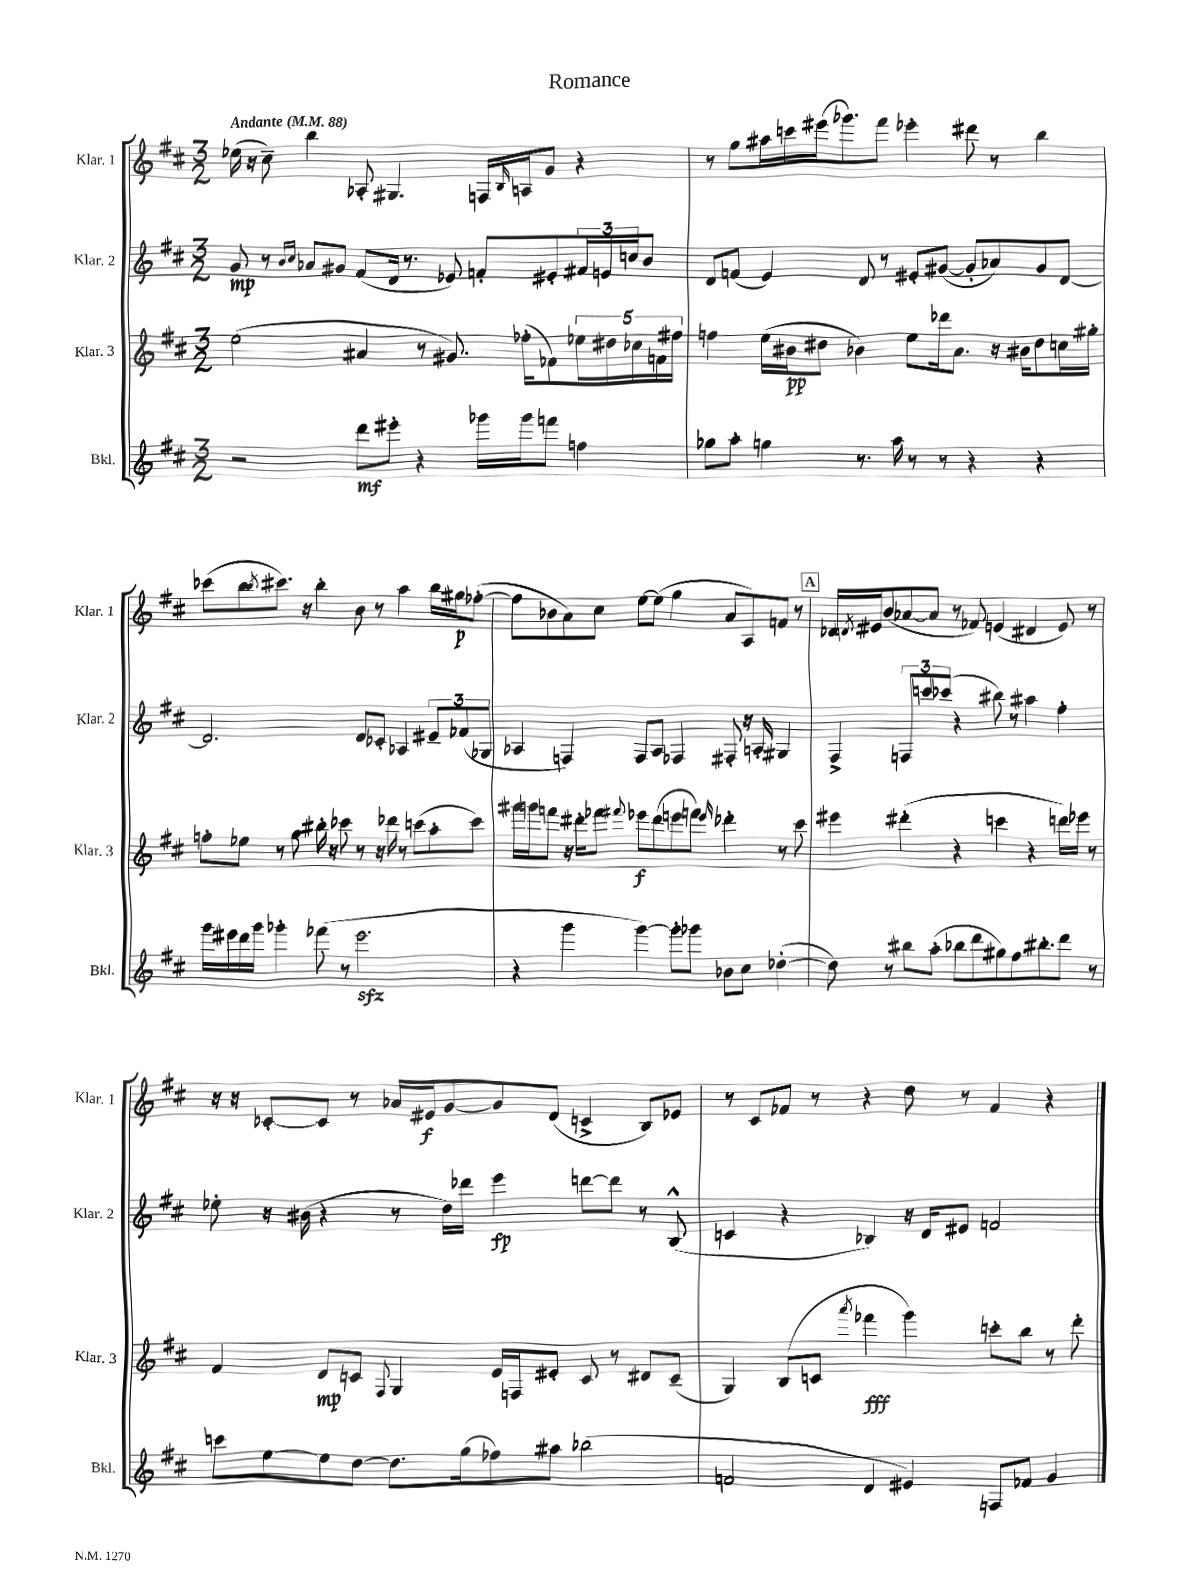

**kern	**dynam	**kern	**dynam	**kern	**dynam	**kern	**dynam
*part4	*part4	*part3	*part3	*part2	*part2	*part1	*part1
*staff4	*staff4	*staff3	*staff3	*staff2	*staff2	*staff1	*staff1
*I"Bkl.	*	*I"Klar. 3	*	*I"Klar. 2	*	*I"Klar. 1	*
*I'Bkl.	*	*I'Klar. 3	*	*I'Klar. 2	*	*I'Klar. 1	*
*clefG2	*	*clefG2	*	*clefG2	*	*clefG2	*
*k[f#c#]	*	*k[f#c#]	*	*k[f#c#]	*	*k[f#c#]	*
*M3/2	*	*M3/2	*	*M3/2	*	*M3/2	*
*MM88	*	*MM88	*	*MM88	*	*MM88	*
=1	=1	=1	=1	=1	=1	=1	=1
!	!	!	!	!	!	!LO:TX:a:B:t=Andante	!
2r	.	(2ee\	.	8g/	mp	(16ee-X\	.
.	.	.	.	.	.	16r	.
.	.	.	.	8r	.	8cc#~\)	.
.	.	.	.	16qqb/LL	.	.	.
.	.	.	.	16qqcc#/JJ	.	.	.
.	.	.	.	8a-X/L	.	4bb\	.
.	.	.	.	8g#X/J	.	.	.
8ddd\L	mf	4a#X/	.	(8f#/L	.	8A-X'/	.
8eee#X'\J	.	.	.	16d/Jk	.	4.G#X/	.
.	.	.	.	8.r	.	.	.
4r	.	8r	.	.	.	.	.
.	.	8.g#X/)	.	8e-X/)	.	.	.
16ggg-X\LL	.	.	.	8fn'/L	.	16Fn/LL	.
.	.	.	.	.	.	16qqB/	.
16ggg-\J	.	(16ff-X'\KL	.	.	.	16An/J	.
8fffn\J	.	8f-X\)	.	8e#X'/	.	8g/J	.
4ffn\	.	20ee-X\L	.	24f#X/L	.	4r	.
.	.	.	.	24en/	.	.	.
.	.	20dd#X\	.	.	.	.	.
.	.	.	.	24ccn/J	.	.	.
.	.	20cc-X\	.	.	.	.	.
.	.	.	.	8b/J	.	.	.
.	.	20fn\	.	.	.	.	.
.	.	20ff#X\JJ	.	.	.	.	.
=2	=2	=2	=2	=2	=2	=2	=2
8gg-X\L	.	4ffn\	.	8d/L	.	8r	.
8aa'\J	.	.	.	(8fn/J	.	8gg\L	.
4ggn\	.	(16ee\LL	.	4e/)	.	16aa#X\L	.
.	.	16b#X\J	pp	.	.	16cccn\	.
.	.	8dd#X\J	.	.	.	(16eee#X\J	.
.	.	.	.	.	.	8.ggg-X\)	.
8.r	.	4b-X\)	.	8d/	.	.	.
.	.	.	.	8r	.	8fff#\J	.
16aa\	.	.	.	.	.	.	.
8r	.	8ee\L	.	8e#X'/L	.	4eee-X'\	.
8r	.	16ddd-X\k	.	([8g#X/J	.	.	.
.	.	8.a\J	.	.	.	.	.
4r	.	.	.	8g#'/L]	.	8ddd#X\	.
.	.	16r	.	8a-X/)	.	8r	.
.	.	16b#X\KL	.	.	.	.	.
4r	.	8dd#\	.	8g#/	.	4bb\	.
.	.	16ccn\L	.	[8d/J	.	.	.
.	.	16gg#X'\JJ	.	.	.	.	.
!!LO:LB:g=z
=3	=3	=3	=3	=3	=3	=3	=3
16ggg\LL	.	8ffn'\L	.	2.d/]	.	(8ccc-X\L	.
16eee#X\	.	.	.	.	.	.	.
16ddd\	.	8ee-X\J	.	.	.	8bb\	.
16ggg\JJ	.	.	.	.	.	.	.
.	.	.	.	.	.	8qbb/	.
4ggg-X'\	.	8r	.	.	.	8.ccc#X\J)	.
.	.	8gg\	.	.	.	.	.
.	.	.	.	.	.	16r	.
(8fff-X\	.	16bb#X'\	.	.	.	4bb'\	.
.	.	16r	.	.	.	.	.
8r	.	8ccc-X\	.	.	.	.	.
2.eee#zz\	.	8r	.	8d/L	.	8b\	.
.	.	16r	.	8c-X'/J	.	8r	.
.	.	16ddd-X\	.	.	.	.	.
.	.	8r	.	4A-X/	.	4aa\	.
.	.	(8cccn\L	.	.	.	.	.
.	.	8aa'\	.	12e#X~/L	.	16bb\LL	.
.	.	.	.	.	.	16gg#X\J	p
.	.	.	.	(12f-X/	.	.	.
.	.	8ccc\J)	.	.	.	([8ff-X'\J	.
.	.	.	.	12G-X/J	.	.	.
=4	=4	=4	=4	=4	=4	=4	=4
4r	.	16ggg#X\LL	.	4A-X/	.	8ff-\L]	.
.	.	16gggn\J	.	.	.	.	.
.	.	8fffn\J	.	.	.	8b-X\	.
4ggg\	.	16r	.	4Fn/)	.	8a\)	.
.	.	16ddd#X'\KL	.	.	.	.	.
.	.	8fff-X\J	.	.	.	8cc#\J	.
.	.	8qqfff#X/	.	.	.	.	.
[4ggg\)	.	8eee-X\L	f	8F/L	.	[8ee\L	.
.	.	(8ddd#\	.	8A-/J	.	(8ee\J]	.
8ggg'\L]	.	8eeen\	.	4F-X/	.	4gg\	.
8ggg-X\J	.	8fffn\J)	.	.	.	.	.
.	.	16qqeee/	.	.	.	.	.
8b-X\L	.	4ddd-X'\	.	8F#X'/	.	8a/L	.
8cc#\J	.	.	.	16r	.	8A/)	.
.	.	.	.	16An'/	.	.	.
([4dd-X'\	.	8r	.	4G#X/	.	8fn/J	.
.	.	8ccc#\	.	.	.	8r	.
!!LO:REH:place=s1:t=A
=5	=5	=5	=5	=5	=5	=5	=5
8dd-\])	.	4eee#X\	.	4F#^/	.	16d-X/LL	.
.	.	.	.	.	.	8qdn/	.
.	.	.	.	.	.	16e#X/J	.
8r	.	.	.	.	.	(8b/	.
8bb#X\L	.	(4ddd#X'\	.	12Fn/L	.	[8a-X/	.
.	.	.	.	12cccn/	.	.	.
(8aa'\J	.	.	.	.	.	8a-/J]	.
.	.	.	.	(12ccc-X/J	.	.	.
8bb-X\L	.	4r	.	4r	.	8r	.
8ddd\	.	.	.	.	.	8f-X/)	.
8gg#X\)	.	4cccn\	.	8bb#X\)	.	(4en/	.
8.ff#\	.	.	.	8r	.	.	.
.	.	4r	.	4aa#X\	.	4d#X/	.
8.bb#X'\	.	.	.	.	.	.	.
8ddd\J	.	16dddn\LL)	.	4ff#'\	.	8e/)	.
.	.	16eee-X\JJ	.	.	.	.	.
8r	.	8r	.	.	.	8r	.
!!LO:LB:g=z
=6	=6	=6	=6	=6	=6	=6	=6
8cccn\L	.	4f#/	.	8ee-X'\	.	16r	.
.	.	.	.	.	.	16r	.
[8ee\	.	.	.	16r	.	[8c-X'/L	.
.	.	.	.	(16b#X\	.	.	.
8ee\]	.	8d/L	mp	4r	.	8c-/J]	.
[8dd\J	.	8cn/J	.	.	.	8r	.
.	.	8qqF#/	.	.	.	.	.
8.dd\L]	.	4G/	.	8r	.	16a-X/LL	.
.	.	.	.	.	.	16e#X/J	f
.	.	.	.	16dd\LL)	.	[8g/	.
(16gg\k	.	.	.	16ddd-X\JJ	.	.	.
8ff-X\)	.	16e/LL	.	4eee\	fp	8g/]	.
.	.	16Fn/J	.	.	.	.	.
8aa#X\J	.	8e#X'/J	.	.	.	(8d/J	.
(2bb-X\	.	8c/	.	[8dddn\L	.	4cn^/	.
.	.	8r	.	8ddd\J]	.	.	.
.	.	8d#X/L	.	8r	.	8B/L)	.
.	.	(8c~/J	.	(8B^^/	.	8e-X/J	.
=7	=7	=7	=7	=7	=7	=7	=7
2fn/	.	4G/)	.	4cn/	.	8r	.
.	.	.	.	.	.	8c#/L	.
.	.	(8B/L	.	4r	.	8f-X/J	.
.	.	8cn/J	.	.	.	8r	.
.	.	8qaaa/	.	.	.	.	.
4d/	.	4fff-X\	fff	4B-X/)	.	4r	.
4e#X/)	.	4ggg\)	.	16r	.	8dd\	.
.	.	.	.	16d/KL	.	.	.
.	.	.	.	8e#X/J	.	8r	.
8Fn/L	.	8cccn'\L	.	2fn/	.	4f-/	.
8f-X/J	.	8bb\J	.	.	.	.	.
4g/	.	8r	.	.	.	4r	.
.	.	8ddd'\	.	.	.	.	.
==	==	==	==	==	==	==	==
*-	*-	*-	*-	*-	*-	*-	*-
